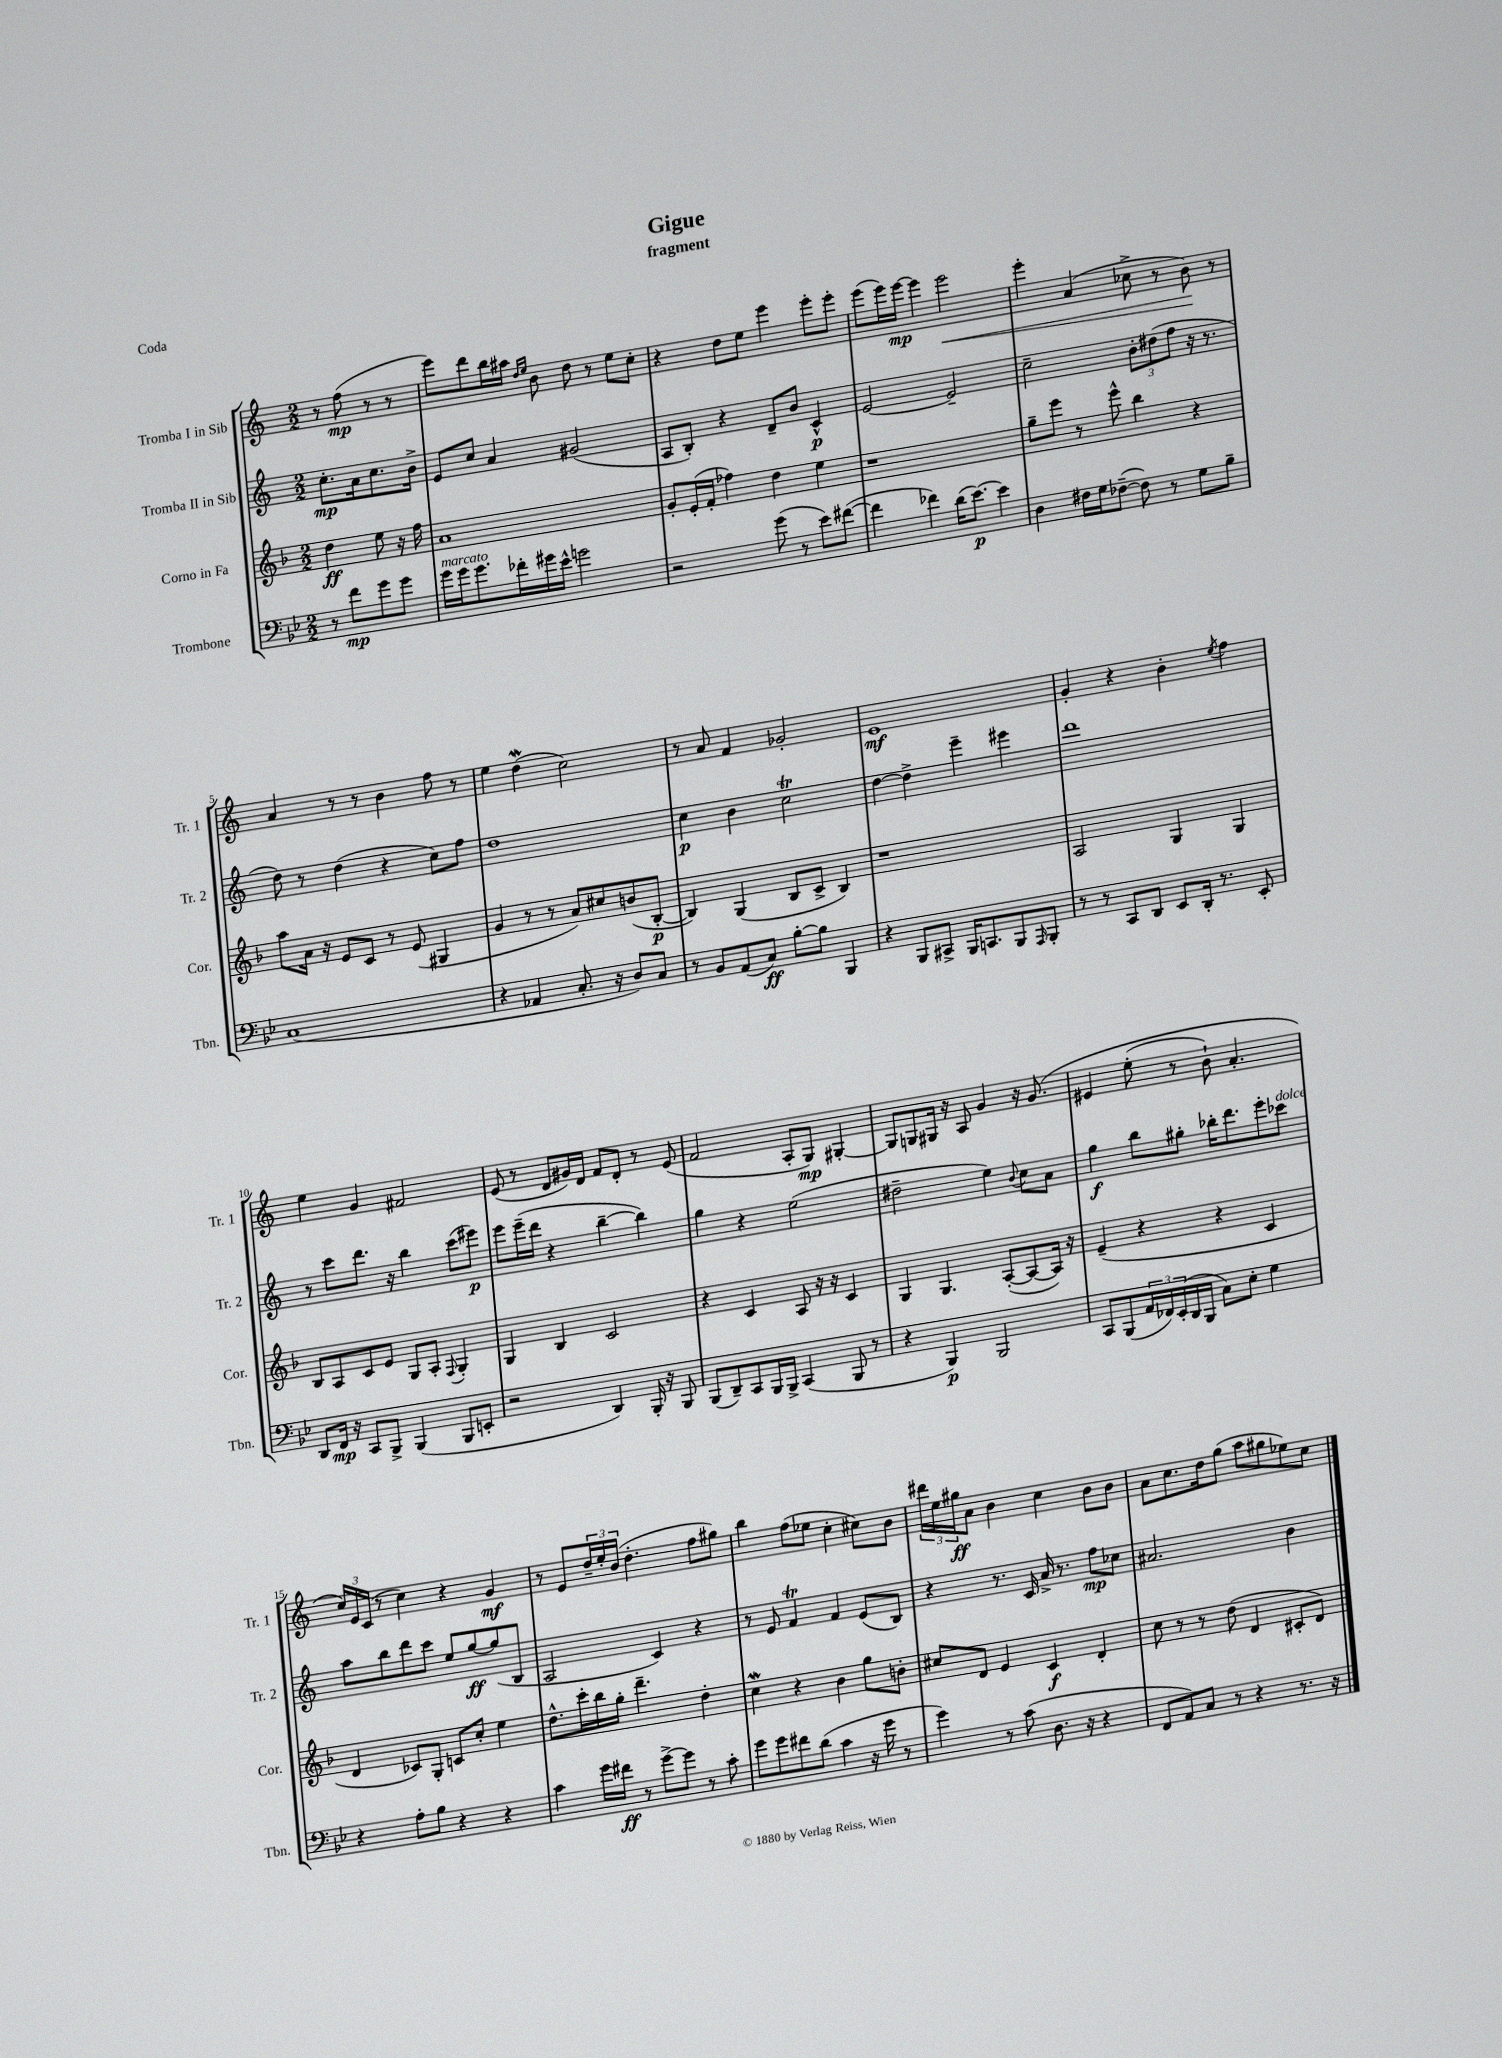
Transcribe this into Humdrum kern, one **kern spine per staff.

**kern	**kern	**kern	**kern
*staff4	*staff3	*staff2	*staff1
*clefF4	*clefG2	*clefG2	*clefG2
*k[b-e-]	*k[b-]	*k[]	*k[]
*M2/2	*M2/2	*M2/2	*M2/2
8r	4dd	8.cc'	8r
8f	.	.	(8ff
.	.	16a	.
8g	8ee	8.cc	8r
8g	16r	.	8r
.	16ff	16b^	.
=	=	=	=
16g	1a	8e	8eee)
16g	.	.	.
8.g	.	8cc	8ddd
.	.	4a	16bb
16f-'	.	.	16aa#
.	.	.	16qqdd
.	.	.	16qqee
16g#	.	.	8b
16e-^^	.	.	.
2g	.	(2g#	8dd
.	.	.	8r
.	.	.	8ee
.	.	.	8cc'
=	=	=	=
2r	8g'	8A	4r
.	(16e'	8B')	.
.	16f'	.	.
.	4ff-)	4r	8dd
.	.	.	8ee
(8g	4dd	8d~	4eee
8r	.	8b	.
8e-)	4ee	4c^^	8eee'
([8f#	.	.	8eee'
=	=	=	=
4f#]	1r	[2e	(8eee
.	.	.	16eee)
.	.	.	[16eee
4f-)	.	.	4eee]
(16d	.	2e~]	2eee
[8.e-)	.	.	.
4e-]	.	.	.
=	=	=	=
4D	8gg~	2cc~	4eee'
.	8eee	.	.
16F#	8r	.	(4a
16G	.	.	.
([8F-~	8eee^^	.	.
8F-])	4bb-	12b'	8cc-^
.	.	(12dd#	.
8r	.	.	8r
.	.	12ff	.
8G	4r	16r	8b)
.	.	8.r	.
8B-~	.	.	8r
=	=	=	=
(1C	8aa	8dd)	4a
.	16a	8r	.
.	16r	.	.
.	8e	(4dd	8r
.	8c	.	8r
.	8r	4r	4b
.	(8e	.	.
.	4G#	8cc)	8ff
.	.	8ff	8r
=	=	=	=
4r	4g	1dd	4ee
4AA-	8r	.	(4dd
.	8r	.	.
8.C'	8a)	.	2cc)
.	8cc#	.	.
16r	.	.	.
8D)	(8b	.	.
8C	[8B-'	.	.
=	=	=	=
8r	4B-])	4cc	8r
8BB-	.	.	8a
(8AA	(4G	4b	4f
8C)	.	.	.
[8B-'	8B-	2cc	2g-'
8B-]	8c^	.	.
4BBB-	4B-)	.	.
=	=	=	=
4r	1r	[4dd	1e
8BBB-	.	4dd^]	.
8CC#^	.	.	.
16BBB-	.	4eee~	.
8.CC	.	.	.
8BBB-	.	4eee#	.
16qqAAA	.	.	.
8BBB-'	.	.	.
=	=	=	=
8r	2A	1ddd	4g'
8r	.	.	.
8CC	.	.	4r
8DD	.	.	.
8EE-	4G	.	4b'
16DD'	.	.	.
8.r	.	.	.
.	.	.	8qee
.	4G	.	4ff
8EE-'	.	.	.
=	=	=	=
8DD	8B-	8r	4ee
16FF	8A	8ccc	.
16r	.	.	.
8CC	8c	8.ddd	4g
8BBB-^	8e	.	.
.	.	16r	.
(4BBB-	8G	4bb	2f#
.	8A'	.	.
.	8qqF	.	.
8BBB-	4G'	(8ccc	.
8EE'	.	8eee#)	.
=	=	=	=
2r	4G	8eee	(8e
.	.	(16eee~	8r
.	.	16ddd	.
.	4B-	4r	8d
.	.	.	16g#)
.	.	.	16d
4DD)	2c	[4bb~	8f
.	.	.	8d'
16BBB-'	.	4bb])	8r
16r	.	.	.
8BBB-	.	.	(8e
=	=	=	=
(8BBB-	4r	4gg	2f
8DD~)	.	.	.
8CC	4c	4r	.
16BBB-	.	.	.
16BBB-^	.	.	.
(4CC	8A	(2ee	8A'
.	16r	.	8G)
.	16r	.	.
8BBB-	4c	.	[4G#'
8r	.	.	.
=	=	=	=
4r	4G	2dd#~	8G#]
.	.	.	8G
4BBB-)	4.G	.	16G#
.	.	.	16r
.	.	.	8A
2BBB-	.	4ee)	4g
.	([8A'	.	.
.	.	8qqb	.
.	8A_	8cc	16r
.	.	.	&(8.g
.	16A])	8a	.
.	16r	.	.
=	=	=	=
8CC	(4e~	4gg	4e#
(8BBB-	.	.	.
24AA	4r	8bb	(8ee'
24FF-)	.	.	.
(24EE-'	.	.	.
16DD	.	8gg#'	8r
16BBB-	.	.	.
8C)	4r	16bb-'	8b`)
.	.	8.ddd	.
8E-'	.	.	4.a'
4G	4c	8eee'	.
.	.	8ccc-	.
=	=	=	=
4r	4d	8aa	24cc&)
.	.	.	24e
.	.	.	(24c
.	.	8bb	8r
8A'	8c-)	8ddd	4cc)
8B-	8G'	8ccc	.
4r	8c	8ee	4r
.	8cc'	[8gg	.
4r	4ee	(8gg]	4g
.	.	8B	.
=	=	=	=
4c	8.dd^^	2A	8r
.	.	.	8e
.	16ccc'	.	.
16g	16bb-	.	24dd~
.	.	.	24ee'
16f#	16gg'	.	.
.	.	.	(24b
8r	4.ddd~	.	4.dd'
[8g^	.	4c)	.
8g]	.	.	.
8r	4dd'	4r	8ff
8c'	.	.	8gg#)
=	=	=	=
8g	4cc	8r	4bb
8g	.	8e	.
8f#	4r	4f	(8ff
(8d	.	.	8ee-
4c	4b-	4f	4cc'
16r	8gg	(8e	8cc#)
16g	.	.	.
8r	8b'	8B)	8b
=	=	=	=
4g)	8cc#	4r	24ddd#
.	.	.	24ee
.	.	.	24gg#
.	8d	.	8a
8r	4e	8.r	4b
(8c	.	.	.
.	.	16c	.
8.D	4c	16a^	4cc
.	.	8.r	.
16r	.	.	.
4r	4d'	8ff	8b
.	.	8cc-	8b
=	=	=	=
8FF	8cc	2.a#	8a
8AA)	8r	.	8.cc
8C	8r	.	.
.	.	.	16dd
8r	(8dd	.	(8gg
4r	4d	.	8aa
.	.	.	8gg#
8.r	8c#'	4b	8ee-)
.	8d)	.	8cc
16r	.	.	.
==	==	==	==
*-	*-	*-	*-
